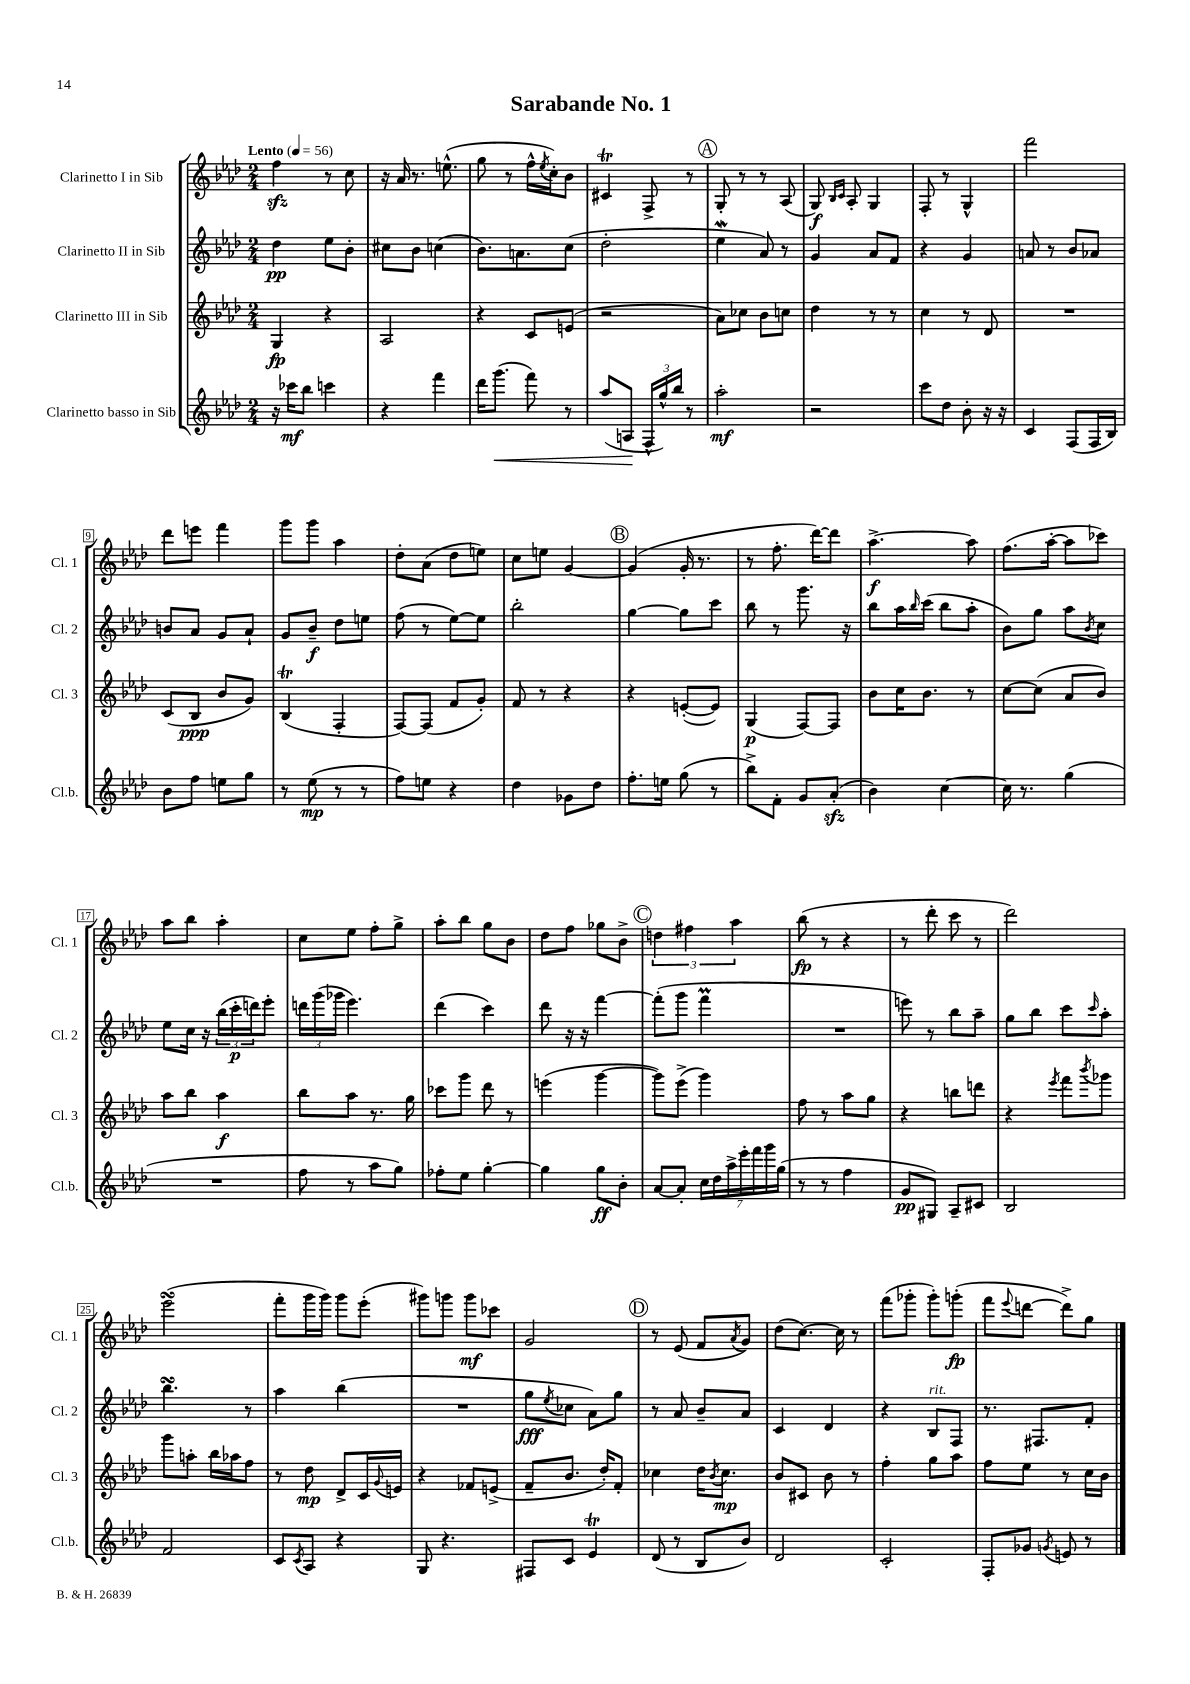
\header { title = "Sarabande No. 1" }
<<
\new StaffGroup <<
\new Staff = "s0" \with { instrumentName = "Clarinetto I in Sib" shortInstrumentName = "Cl. 1" } {
    \clef treble \key aes \major \numericTimeSignature \time 2/4 \tempo "Lento" 4 = 56
    f''4\sfz r8 c''8 |
    r16 aes'16 r8. e''8.-^( |
    g''8 r8 f''16-^ \acciaccatura { ees''8 } c''16-.) bes'8 |
    cis'4\trill f8-> r8 |
    \mark \markup { \circle "A" } g8-. r8 r8 aes8( |
    g8\f) \grace { bes16 c'16 } aes8-. g4 |
    f8-. r8 g4-^ |
    f'''2 |
    des'''8 e'''8 f'''4 |
    g'''8 g'''8 aes''4 |
    des''8-. aes'8( des''8 e''8) |
    c''8 e''8 g'4~ |
    \mark \markup { \circle "B" } g'4( g'16-. r8. |
    r8 f''8.-. des'''16~) des'''8 |
    aes''4.~->\f aes''8 |
    f''8.( aes''16~-. aes''8 ces'''8) |
    aes''8 bes''8 aes''4-. |
    c''8 ees''8 f''8-. g''8-> |
    aes''8-. bes''8 g''8 bes'8 |
    des''8 f''8 ges''8 bes'8-> |
    \mark \markup { \circle "C" } \tuplet 3/2 { d''4 fis''4 aes''4 } |
    bes''8\fp( r8 r4 |
    r8 des'''8-. c'''8 r8 |
    des'''2) |
    ees'''2\turn( |
    f'''8-. g'''16 g'''16) g'''8 ees'''8-.( |
    gis'''8) g'''8 g'''8\mf ces'''8 |
    g'2 |
    \mark \markup { \circle "D" } r8 ees'8( f'8 \acciaccatura { aes'8 } g'8) |
    des''8( c''8.~) c''16 r8 |
    f'''8( ges'''8-. ges'''8-.) g'''8-.\fp( |
    f'''8 \appoggiatura { ees'''8 } d'''8~ d'''8->) g''8 \bar "|." |
}
\new Staff = "s1" \with { instrumentName = "Clarinetto II in Sib" shortInstrumentName = "Cl. 2" } {
    \clef treble \key aes \major \numericTimeSignature \time 2/4
    des''4\pp ees''8 bes'8-. |
    cis''8 bes'8 c''4( |
    bes'8.) a'8. c''8( |
    des''2-. |
    \mark \markup { \circle "A" } ees''4\mordent aes'8) r8 |
    g'4 aes'8 f'8 |
    r4 g'4 |
    a'8 r8 bes'8 aes'8 |
    b'8 aes'8 g'8 aes'8-! |
    g'8 bes'8--\f des''8 e''8 |
    f''8( r8 ees''8~) ees''8 |
    bes''2-. |
    \mark \markup { \circle "B" } g''4~ g''8 c'''8 |
    bes''8 r8 g'''8. r16 |
    bes''8 aes''16 \grace { bes''16 } c'''16( bes''8 aes''8-. |
    bes'8) g''8 aes''8 \acciaccatura { bes'8 } c''8 |
    ees''8 c''16 r16 \tuplet 3/2 { bes''16( c'''16-.\p d'''16) } ees'''8-. |
    \tuplet 3/2 { d'''16 g'''16( ges'''16 } ees'''4.) |
    des'''4( c'''4) |
    des'''8 r16 r16 f'''4~ |
    \mark \markup { \circle "C" } f'''8-.( g'''8 f'''4\prall |
    R2 |
    e'''8) r8 bes''8 aes''8-- |
    g''8 bes''8 c'''8 \grace { c'''16 } aes''8-. |
    bes''4.\turn r8 |
    aes''4 bes''4( |
    R2 |
    g''8\fff \acciaccatura { ees''8 } ces''8 aes'8) g''8 |
    \mark \markup { \circle "D" } r8 aes'8 bes'8-- aes'8 |
    c'4 des'4 |
    r4 bes8^\markup { \italic "rit." } f8 |
    r8. fis8. f'8-. \bar "|." |
}
\new Staff = "s2" \with { instrumentName = "Clarinetto III in Sib" shortInstrumentName = "Cl. 3" } {
    \clef treble \key aes \major \numericTimeSignature \time 2/4
    g4\fp r4 |
    aes2 |
    r4 c'8 e'8( |
    r2 |
    \mark \markup { \circle "A" } aes'8) ces''8 bes'8 c''8 |
    des''4 r8 r8 |
    c''4 r8 des'8 |
    R2 |
    c'8( bes8\ppp bes'8 g'8) |
    bes4\trill( f4-. |
    f8~) f8( f'8 g'8-.) |
    f'8 r8 r4 |
    \mark \markup { \circle "B" } r4 e'8~-.( e'8) |
    g4\p( f8~) f8 |
    bes'8 c''16 bes'8. r8 |
    c''8~ c''8( aes'8 bes'8) |
    aes''8 bes''8 aes''4\f |
    bes''8 aes''8 r8. g''16 |
    ces'''8 g'''8 des'''8 r8 |
    e'''4( g'''4~ |
    \mark \markup { \circle "C" } g'''8) ees'''8->( g'''4) |
    f''8 r8 aes''8 g''8 |
    r4 b''8 d'''8 |
    r4 \acciaccatura { ees'''8 } f'''8 \acciaccatura { bes'''8 } ges'''8 |
    g'''8 a''8-. bes''16 aes''16 f''8 |
    r8 des''8\mp des'8-> c'16 \appoggiatura { g'8 } e'16 |
    r4 fes'8 e'8->( |
    f'8-- bes'8. des''16-.) f'8-. |
    \mark \markup { \circle "D" } ces''4 des''16 \acciaccatura { bes'8 } ces''8.\mp |
    bes'8 cis'8 bes'8 r8 |
    f''4-. g''8 aes''8 |
    f''8 ees''8 r8 c''16 bes'16 \bar "|." |
}
\new Staff = "s3" \with { instrumentName = "Clarinetto basso in Sib" shortInstrumentName = "Cl.b." } {
    \clef treble \key aes \major \numericTimeSignature \time 2/4
    r16 ces'''16\mf bes''8 c'''4 |
    r4 f'''4 |
    des'''16 g'''8.\<( f'''8) r8 |
    aes''8( a8\! \tuplet 3/2 { f16-^ g''16-^) bes''16 } r8 |
    \mark \markup { \circle "A" } aes''2-.\mf |
    r2 |
    c'''8 des''8 bes'8-. r16 r16 |
    c'4 f8( f16 bes16) |
    bes'8 f''8 e''8 g''8 |
    r8 ees''8\mp( r8 r8 |
    f''8) e''8 r4 |
    des''4 ges'8 des''8 |
    \mark \markup { \circle "B" } f''8.-. e''16 g''8( r8 |
    bes''8->) f'8-. g'8 aes'8-.\sfz( |
    bes'4) c''4~ |
    c''16 r8. g''4( |
    R2 |
    f''8 r8 aes''8 g''8) |
    fes''8-. ees''8 g''4~-. |
    g''4 g''8\ff bes'8-. |
    \mark \markup { \circle "C" } aes'8~ aes'8-. \tuplet 7/4 { c''16 des''16 aes''16-> ees'''16-. f'''16 g'''16 g''16( } |
    r8 r8 f''4 |
    g'8\pp gis8) aes8-- cis'8 |
    bes2 |
    f'2 |
    c'8 \acciaccatura { c'8 } aes8 r4 |
    g8 r4. |
    fis8 c'8 ees'4\trill |
    \mark \markup { \circle "D" } des'8( r8 bes8 bes'8) |
    des'2 |
    c'2-. |
    f8-. ges'8 \acciaccatura { g'8 } e'8 r8 \bar "|." |
}
>>
>>
\layout { \context { \Score \override BarNumber.stencil = #(make-stencil-boxer 0.1 0.3 ly:text-interface::print) } }
